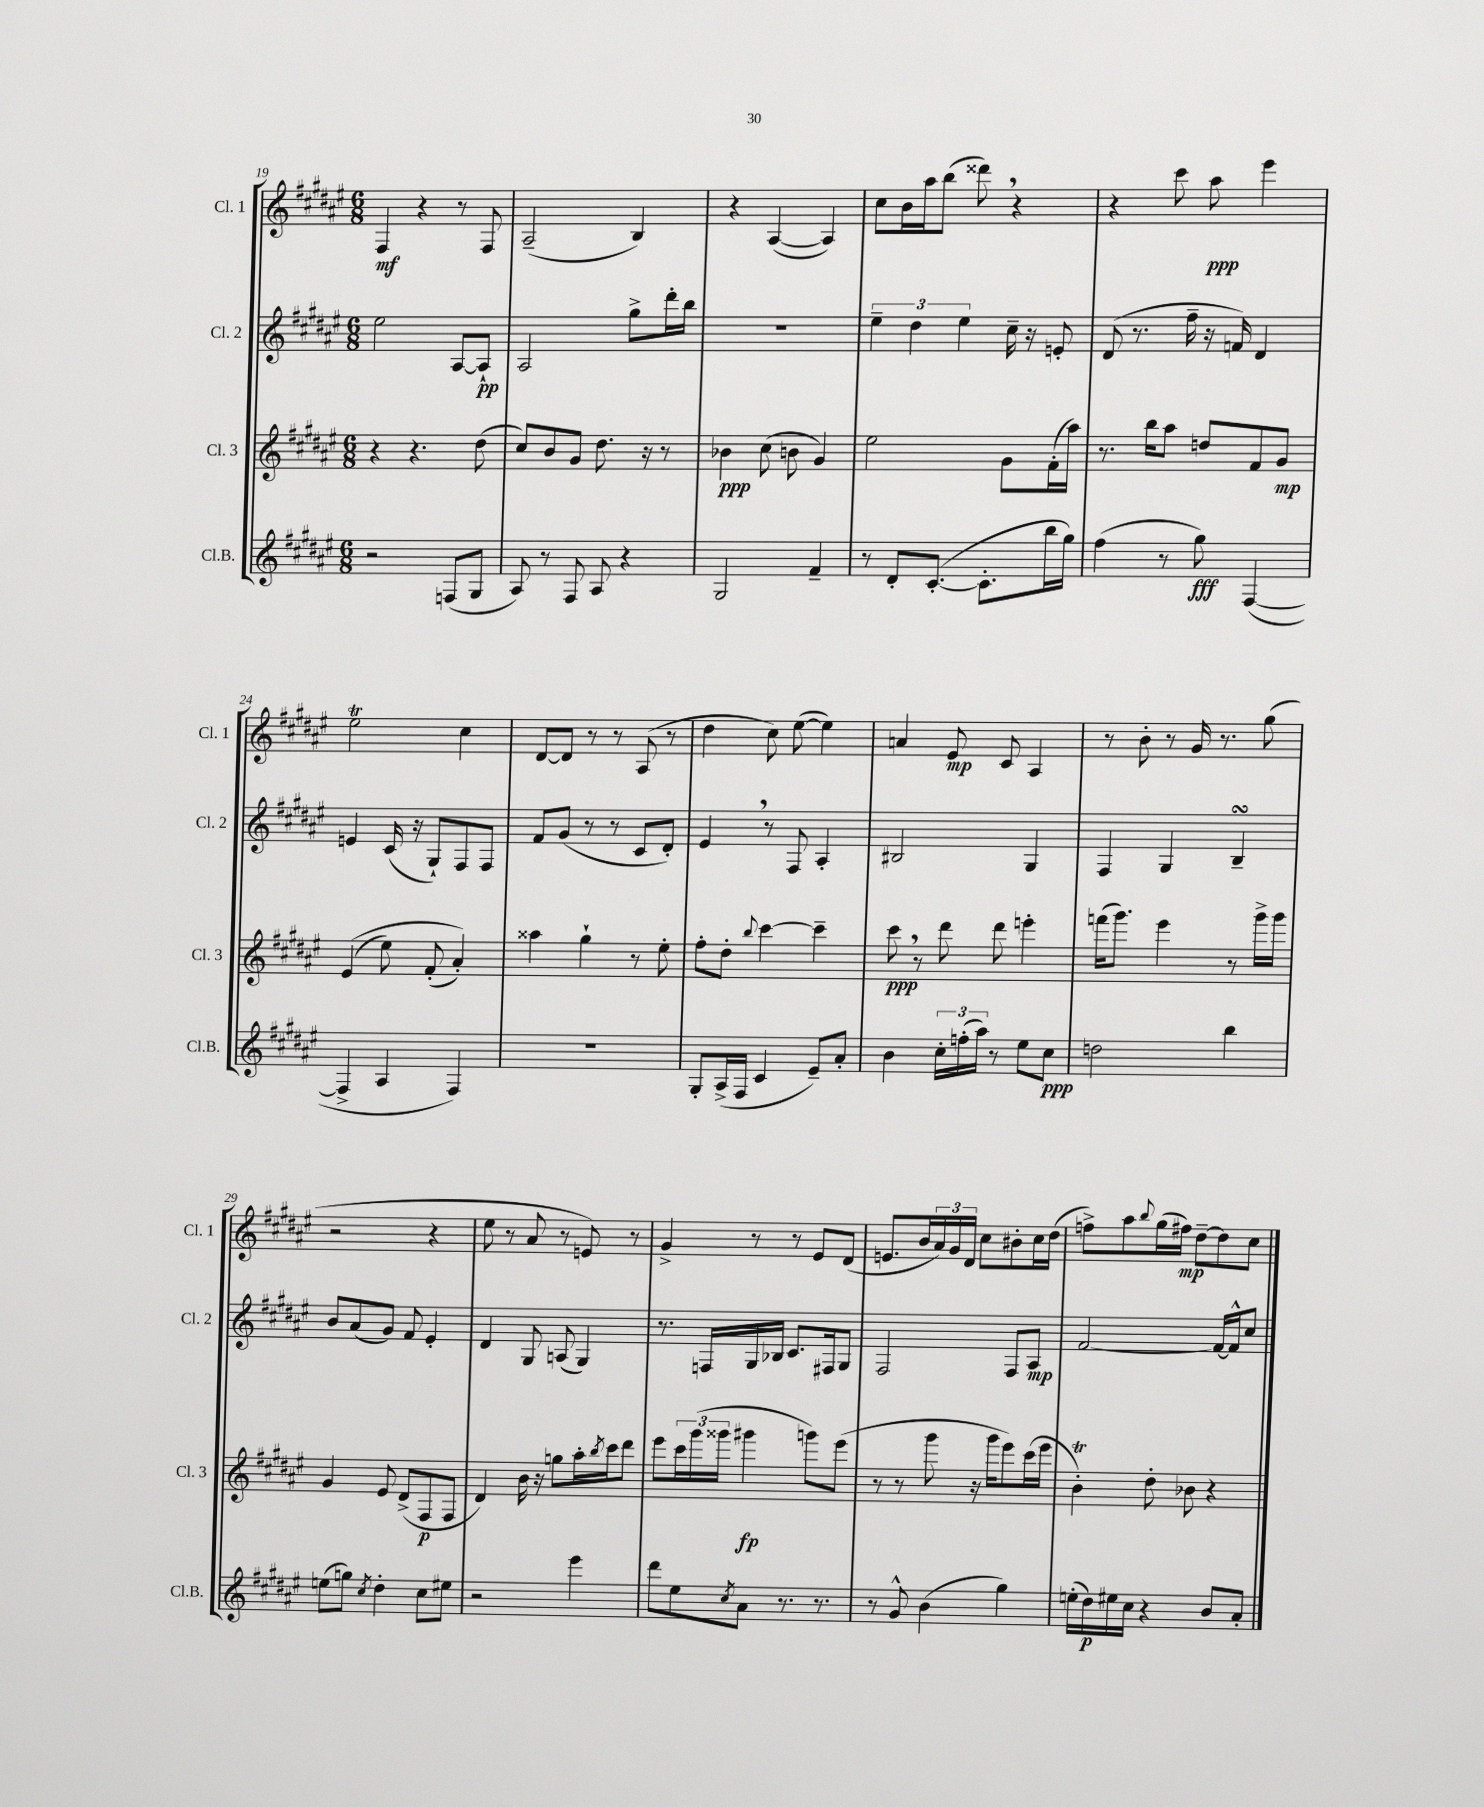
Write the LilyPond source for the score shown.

<<
\new StaffGroup <<
\new Staff = "s0" \with { instrumentName = "Cl. 1" shortInstrumentName = "Cl. 1" } {
    \clef treble \key fis \major \numericTimeSignature \time 6/8
    fis4\mf r4 r8 fis8 |
    ais2--( b4) |
    r4 ais4~( ais4) |
    cis''8 b'16 ais''16 b''8( disis'''8) \breathe r4 |
    r4 cis'''8 ais''8\ppp eis'''4 |
    eis''2\trill cis''4 |
    dis'8~ dis'8 r8 r8 ais8( r8 |
    dis''4 cis''8) eis''8~( eis''4) |
    a'4 eis'8\mp cis'8 ais4 |
    r8 b'8-. r8 gis'16 r8. gis''8( |
    r2 r4 |
    eis''8 r8 ais'8 r8 e'8) r8 |
    gis'4-> r8 r8 eis'8 dis'8( |
    e'8. b'16 \tuplet 3/2 { ais'16) gis'16 dis'16 } cis''8 bis'8-. cis''16 dis''16( |
    f''8->) ais''8 \appoggiatura { b''8 } gis''16( fis''16\mp) dis''8~-- dis''8 cis''8 \bar "|." |
}
\new Staff = "s1" \with { instrumentName = "Cl. 2" shortInstrumentName = "Cl. 2" } {
    \clef treble \key fis \major \numericTimeSignature \time 6/8
    eis''2 ais8~ ais8-!\pp |
    ais2 gis''8-> dis'''16-. b''16 |
    R2. |
    \tuplet 3/2 { eis''4-- dis''4 eis''4 } cis''16-- r16 e'8-. |
    dis'8( r8. fis''16-- r16 f'16) dis'4 |
    e'4 cis'16( r16 gis8-!) fis8 fis8 |
    fis'8 gis'8( r8 r8 cis'8 dis'8-.) |
    eis'4 \breathe r8 fis8 ais4-. |
    bis2 gis4 |
    fis4 gis4 b4--\turn |
    b'8 ais'8( gis'8) fis'8 eis'4-. |
    dis'4 gis8 a8( gis4) |
    r8. f16 gis16 bes16 cis'8. fis16 gis8 |
    fis2 fis8 ais8\mp |
    fis'2~ fis'16~ fis'16-^ cis''8 \bar "|." |
}
\new Staff = "s2" \with { instrumentName = "Cl. 3" shortInstrumentName = "Cl. 3" } {
    \clef treble \key fis \major \numericTimeSignature \time 6/8
    r4 r4. dis''8( |
    cis''8) b'8 gis'8 dis''8. r16 r8 |
    bes'4\ppp cis''8( b'8 gis'4) |
    eis''2 gis'8 fis'16-.( ais''16) |
    r8. b''16 ais''8 d''8 fis'8 gis'8\mp |
    eis'4(\( eis''8) fis'8-.( ais'4-.)\) |
    aisis''4 gis''4-! r8 eis''8-. |
    fis''8-. dis''8-. \appoggiatura { b''8 } cis'''4~ cis'''4-- |
    cis'''8\ppp \breathe r8 dis'''8 dis'''8 e'''4-. |
    f'''16( gis'''8.) eis'''4 r8 gis'''16-> gis'''16 |
    gis'4 eis'8 dis'8->( fis8\p fis8 |
    dis'4) b'16 r16 g''8 ais''16-. \acciaccatura { b''8 } cis'''16 dis'''8 |
    eis'''8 \tuplet 3/2 { cis'''16 gis'''16( gisis'''16 } gis'''4\fp g'''8) eis'''8( |
    r8 r8 gis'''8 r16 gis'''16 eis'''8) cis'''16( eis'''16 |
    b'4-.\trill) dis''8-. bes'8 r4 \bar "|." |
}
\new Staff = "s3" \with { instrumentName = "Cl.B." shortInstrumentName = "Cl.B." } {
    \clef treble \key fis \major \numericTimeSignature \time 6/8
    r2 f8( gis8 |
    ais8) r8 fis8 ais8 r4 |
    gis2 fis'4-- |
    r8 dis'8-. cis'8.~-.( cis'8.-. b''16 gis''16) |
    fis''4( r8 gis''8\fff) fis4~( |
    fis4-> ais4 fis4) |
    R2. |
    gis8-. ais16->( fis16 cis'4 eis'8--) ais'8-. |
    b'4 \tuplet 3/2 { cis''16-. f''16-.( ais''16) } r8 eis''8 cis''8\ppp |
    d''2 b''4 |
    e''8( g''8) \acciaccatura { cis''8 } dis''4-. cis''8 eis''8 |
    r2 eis'''4 |
    dis'''8 eis''8 \acciaccatura { cis''8 } ais'8 r8. r8. |
    r8 gis'8-^ b'4( gis''4) |
    e''16-.( dis''16\p) eis''16 cis''16 r4 b'8 ais'8-. \bar "|." |
}
>>
>>
\layout { \context { \Score currentBarNumber = #19 } }
